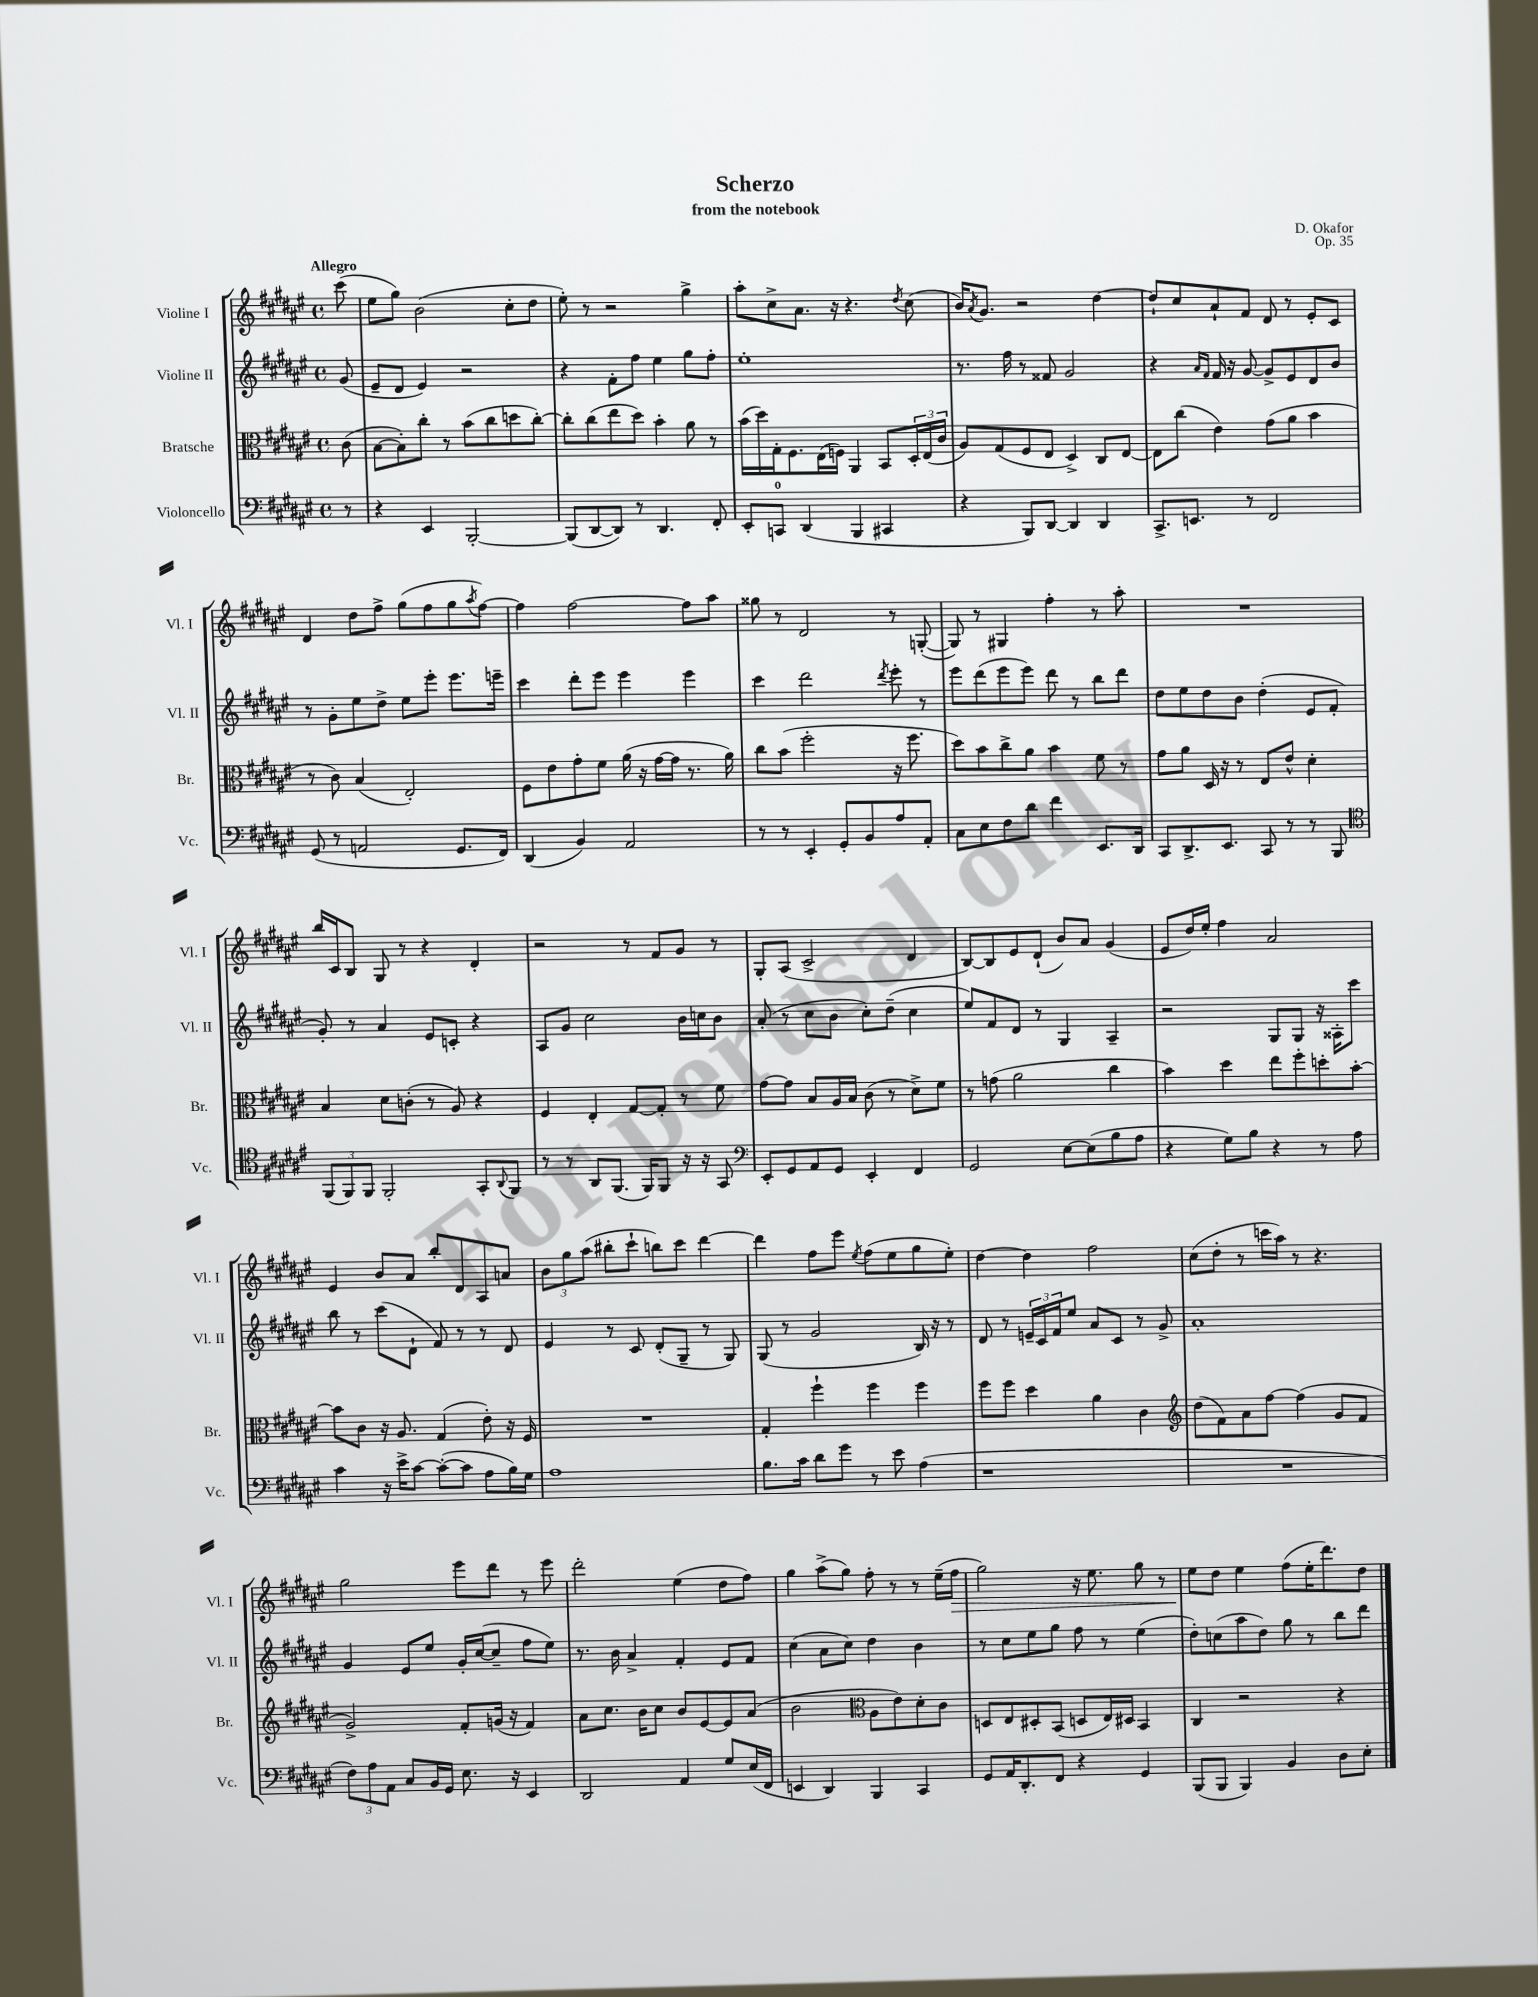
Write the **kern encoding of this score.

**kern	**kern	**kern	**kern	**dynam
*part4	*part3	*part2	*part1	*part1
*staff4	*staff3	*staff2	*staff1	*staff1
*I"Violoncello	*I"Bratsche	*I"Violine II	*I"Violine I	*
*I'Vc.	*I'Br.	*I'Vl. II	*I'Vl. I	*
*clefF4	*clefC3	*clefG2	*clefG2	*
*k[f#c#g#d#a#e#]	*k[f#c#g#d#a#e#]	*k[f#c#g#d#a#e#]	*k[f#c#g#d#a#e#]	*
*M4/4	*M4/4	*M4/4	*M4/4	*
*met(c)	*met(c)	*met(c)	*met(c)	*
=	=	=	=	=
!	!	!	!LO:TX:a:B:t=Allegro	!
8r	(8c#\	(8g#/	(8ccc#\	.
=1	=1	=1	=1	=1
4r	[8B\L	8e#~/L	8ee#\L	.
.	8B'\])	8d#/J	8gg#\J)	.
4EE#/	8cc#'\J	4e#/)	(2b\	.
.	8r	.	.	.
[2BBB'/	(8b\L	2r	.	.
.	8cc#\	.	.	.
.	8ddn\	.	8cc#'\L	.
.	[8cc#'\J)	.	8dd#\J	.
=2	=2	=2	=2	=2
(8BBB/L]	8cc#'\L]	4r	8ee#'\)	.
[8DD#/	(8cc#\	.	8r	.
8DD#/J])	8ee#\	8f#'\L	2r	.
8r	8dd#\J)	8ff#\J	.	.
4.DD#/	4b'\	4ee#\	.	.
.	8a#\	8gg#\L	4gg#^\	.
8FF#'/	8r	8ff#'\J	.	.
=3	=3	=3	=3	=3
8EE#'/L	(16b\LL	1ee#'	8aa#'\L	.
.	16dd#\)	.	.	.
8CCn/J	16G#'\J	.	8cc#^\	.
.	8.F#\	.	.	.
(4DD#/	.	.	8.a#\J	.
.	(16E#\L	.	.	.
.	16Fn\JJ)	.	16r	.
4BBB/	4AA#/	.	4.r	.
4CC#X/	8BB/L	.	.	.
.	.	.	8qdd#/	.
.	24D#'/L	.	(8cc#\	.
.	(24E#/	.	.	.
.	24c#/JJ	.	.	.
=4	=4	=4	=4	=4
4r	8A#/L)	8.r	16b/KL)	.
.	.	.	8qa#/	.
.	.	.	8.g#/J	.
.	(8G#/	.	.	.
.	.	16ff#\	.	.
8BBB/L)	8F#/	8r	2r	.
[8DD#/J	8E#/J	8f##X/	.	.
4DD#/]	4D#^/)	2g#/	.	.
4DD#/	8C#/L	.	[4dd#\	.
.	[8E#/J	.	.	.
=5	=5	=5	=5	=5
8.CC#^/L	8E#\L]	4r	8dd#`/L]	.
.	(8cc#\J	.	8cc#/	.
8.EEn/J	.	.	.	.
.	.	16qqa#/LL	.	.
.	.	16qqf#/JJ	.	.
.	4e#\)	16f#/	8a#`/	.
.	.	16r	.	.
8r	.	[8g#/	8f#/J	.
2FF#/	(8g#\L	8g#^/L]	8d#/	.
.	8a#\J	8e#/	8r	.
.	4b\	8d#/	8e#'/L	.
.	.	8b/J	8c#/J	.
!!LO:LB:g=z
=6	=6	=6	=6	=6
(8GG#/	8r	8r	4d#/	.
8r	8c#\)	8g#'\L	.	.
2AAn/	(4B/	8ee#\	8dd#\L	.
.	.	8dd#^\J	8ff#^\J	.
.	2E#'/)	8ee#\L	(8gg#\L	.
.	.	8eee#'\J	8ff#\	.
8.GG#/L	.	8.eee#\L	8gg#\	.
.	.	.	8qaa#/	.
.	.	.	[8ff#\J)	.
16FF#/Jk)	.	16eeen~\Jk	.	.
=7	=7	=7	=7	=7
(4DD#/	8F#\L	4ccc#\	4ff#\]	.
.	8e#\	.	.	.
4BB/)	8g#'\	8ddd#'\L	[2ff#\	.
.	8f#\J	8eee#\J	.	.
2AA#/	(16a#\	4eee#\	.	.
.	16r	.	.	.
.	[16g#\LL	.	.	.
.	16g#\JJ]	.	.	.
.	8.r	4eee#\	8ff#\L]	.
.	.	.	8aa#\J	.
.	16a#\)	.	.	.
=8	=8	=8	=8	=8
8r	8cc#\L	4ccc#\	8gg##X\	.
8r	(8b\J	.	8r	.
4EE#'/	2ff#'\	2ddd#\	2d#/	.
8GG#'/L	.	.	.	.
8BB/	.	.	.	.
.	.	8qddd#/	.	.
8A#/	16r	8eee#'\	8r	.
.	8.ff#\	.	.	.
8AA#'/J	.	8r	([8Gn'/	.
=9	=9	=9	=9	=9
8C#\L	8dd#\L)	8eee#\L	8G/])	.
8E#\	8b\	(8ddd#\	8r	.
8F#\	8cc#^\	8eee#\	4G#X/	.
8d#\J	8a#\J	8eee#\J)	.	.
4f#\	4b\	8ddd#\	4ff#'\	.
.	.	8r	.	.
8.EE#/L	8f#\	8bb\L	8r	.
.	8r	8ddd#\J	8aa#'\	.
16DD#/Jk	.	.	.	.
=10	=10	=10	=10	=10
8CC#/L	8g#\L	8dd#\L	1r	.
8.DD#^/	8a#\J	8ee#\	.	.
.	16D#/	8dd#\	.	.
8.EE#/J	16r	.	.	.
.	8r	8b\J	.	.
8CC#/	8E#/L	(4dd#'\	.	.
8r	8e#^^/J	.	.	.
8r	4d#'\	8e#/L	.	.
8BBB/	.	8f#'/J	.	.
!!LO:LB:g=z
=11	=11	=11	=11	=11
*clefC4	*	*	*	*
(12FF#/L	4B/	8g#'/)	16bb/LL	.
.	.	.	16c#/J	.
12FF#/)	.	.	.	.
.	.	8r	8B/J	.
12FF#/J	.	.	.	.
2FF#'/	8d#\L	4a#/	8G#/	.
.	(8cn'\J	.	8r	.
.	8r	8e#/L	4r	.
.	8A#/)	8cn'/J	.	.
8GG#'/L	4r	4r	4d#'/	.
8qqAA#/	.	.	.	.
8FF#/J	.	.	.	.
=12	=12	=12	=12	=12
8r	4F#/	8A#/L	2r	.
8r	.	8g#/J	.	.
8AA#/L	4E#'/	2cc#\	.	.
(8.FF#/J	.	.	.	.
.	[8G#/L	.	8r	.
16FF#/KL)	.	.	.	.
8FF#/J	8G#'/J]	.	8f#/L	.
16r	8r	16b\LL	8g#/J	.
16r	.	16ccn\J	.	.
8GG#/	8f#\	8b\J	8r	.
=13	=13	=13	=13	=13
*clefF4	*	*	*	*
8EE#'/L	[8g#\L	(8a#'/	8G#'/L	.
8GG#/	8g#\J]	8r	(8A#/J	.
8AA#/	8B/L	8cc#\L	2c#^/	.
8GG#/J	16A#/L	8b\J	.	.
.	16B/JJ	.	.	.
4EE#'/	(8c#\	8cc#'\L)	.	.
.	8r	(8dd#~\J	.	.
4FF#/	8d#^\L)	4cc#\	4d#/	.
.	8f#\J	.	.	.
=14	=14	=14	=14	=14
2GG#/	8r	8ee#/L)	[8B/L)	.
.	(8gn\	8f#/	8B/]	.
.	2a#\	8d#/J	8e#/	.
.	.	8r	(8d#`/J	.
[8E#\L	.	4G#/	8b/L)	.
(8E#\]	.	.	8a#/J	.
8B\	4cc#\	4A#~/	(4g#/	.
8A#\J	.	.	.	.
=15	=15	=15	=15	=15
4r	4b\)	2r	8e#/L	.
.	.	.	16dd#/L)	.
.	.	.	16ee#'/JJ	.
8G#\L)	4dd#\	.	4ff#\	.
8B\J	.	.	.	.
4r	8ee#\L	8G#/L	2a#/	.
.	8ff#'\	8G#/J	.	.
8r	8ddn'\	16r	.	.
.	.	16A##X'\KL	.	.
8A#\	[8b'\J	8ccc#\J	.	.
!!LO:LB:g=z
=16	=16	=16	=16	=16
4c#\	8b\L]	8bb\	4e#/	.
.	8c#\J	8r	.	.
16r	16r	(8ccc#\L	8b/L	.
16e#^\KL	8.A#/	.	.	.
[8c#\J	.	8d#`\J	8a#/J	.
(8c#'\L_	(4G#/	8f#/)	8bb'/L	.
8c#\J]	.	8r	8d#/	.
8A#\L	8e#'\)	8r	8A#/	.
16B\L)	16r	8d#/	8an/J	.
16G#\JJ	16F#/	.	.	.
=17	=17	=17	=17	=17
1A#	1r	4e#/	12b\L	.
.	.	.	12gg#\	.
.	.	.	(12aa#\J	.
.	.	8r	8bb#X'\L	.
.	.	8c#/	8ccc#`\J	.
.	.	(8d#'/L	8bbn\L)	.
.	.	8G#~/J	8ccc#\J	.
.	.	8r	[4ddd#\	.
.	.	8G#/)	.	.
=18	=18	=18	=18	=18
8.B\L	4G#'/	(8G#/	4ddd#\]	.
.	.	8r	.	.
16c#\Jk	.	.	.	.
8d#\L	4ff#`\	2g#/	8ff#\L	.
8g#\J	.	.	8eee#\J	.
.	.	.	8qee#/	.
8r	4ff#\	.	(8ff#\L	.
8e#\	.	.	8ee#\	.
(4A#\	4ff#\	16B/)	8gg#\	.
.	.	16r	.	.
.	.	8r	8ee#'\J)	.
=19	=19	=19	=19	=19
1r	8ff#\L	8d#/	[4dd#\	.
.	8ff#\J	8r	.	.
.	4dd#\	24en~/LL	4dd#\]	.
.	.	24c#/	.	.
.	.	24f#/J	.	.
.	.	8ee#/J	.	.
.	4a#\	8a#/L	2ff#\	.
.	.	8c#/J	.	.
.	4c#\	8r	.	.
.	.	8g#^/	.	.
=20	=20	=20	=20	=20
*	*clefG2	*	*	*
1r	(8dd#\L	1a#'	(8cc#\L	.
.	8f#\)	.	8dd#'\J	.
.	8a#\	.	8r	.
.	[8ff#\J	.	16cccn\LL	.
.	.	.	16aa#\JJ)	.
.	(4ff#\]	.	8r	.
.	.	.	4.r	.
.	8g#/L	.	.	.
.	8f#/J	.	.	.
!!LO:LB:g=z
=21	=21	=21	=21	=21
12F#\L)	2g#^/)	4g#/	2gg#\	.
12A#\	.	.	.	.
12AA#\J	.	.	.	.
8C#/L	.	8e#/L	.	.
16BB/L	.	8ee#/J	.	.
16GG#/JJ	.	.	.	.
8.E#\	8f#'/L	16g#'/LL	8eee#\L	.
.	.	([16cc#/J	.	.
.	(16gn/Jk	8cc#~/J]	8ddd#\J	.
16r	16r	.	.	.
4EE#/	4f#/)	8ff#\L	8r	.
.	.	8ee#\J)	8eee#\	.
=22	=22	=22	=22	=22
2DD#/	8a#\L	8.r	2ddd#'\	.
.	8.cc#\J	.	.	.
.	.	16b\	.	.
.	.	4a#^/	.	.
.	16b\KL	.	.	.
.	8cc#\J	.	.	.
4AA#/	8b/L	4f#'/	(4ee#\	.
.	[8e#/	.	.	.
8G#/L	8e#/]	8e#/L	8dd#\L	.
(16E#/L	(8a#/J	8f#/J	8ff#\J)	.
16FF#/JJ	.	.	.	.
=23	=23	=23	=23	=23
4EEn/	2b\	(4cc#\	4gg#\	.
4DD#/)	.	8a#\L	(8aa#^\L	.
.	.	8cc#\J)	8gg#\J)	.
*	*clefC3	*	*	*
4BBB/	8A#\L	4dd#\	8ff#'\	.
.	8e#\)	.	8r	.
4CC#/	8d#'\	4b\	8r	.
.	8c#\J	.	(16ee#~\LL	.
!	!	!	!	!LO:HP:b
.	.	.	16ff#\JJ	>
=24	=24	=24	=24	=24
8GG#/L	8Dn/L	8r	2gg#\)	.
16AA#/K	8E#/	8cc#\L	.	.
8.DD#'/	.	.	.	.
.	8D#X'/	8ee#\	.	.
8FF#/J	(8BB/J	8gg#\J	.	.
4r	8Dn/L	8ff#\	16r	.
.	.	.	8.ee#\	.
.	16E#/L)	8r	.	.
.	16D#X/JJ	.	.	.
4GG#/	4BB/	(4ee#\	8gg#\	.
.	.	.	8r	.
=25	=25	=25	=25	=25
(8BBB/L	4C#/	8dd#'\L)	8ee#\L	.
8BBB/J	.	(8ccn\	8dd#\J	]
4BBB/)	2r	8aa#\	4ee#\	.
.	.	8dd#\J)	.	.
4BB/	.	8gg#\	(8ff#\L	.
.	.	8r	16ee#'\K	.
.	.	.	8.ddd#\)	.
8D#\L	4r	8bb\L	.	.
8E#'\J	.	8ddd#\J	8dd#\J	.
==	==	==	==	==
*-	*-	*-	*-	*-
